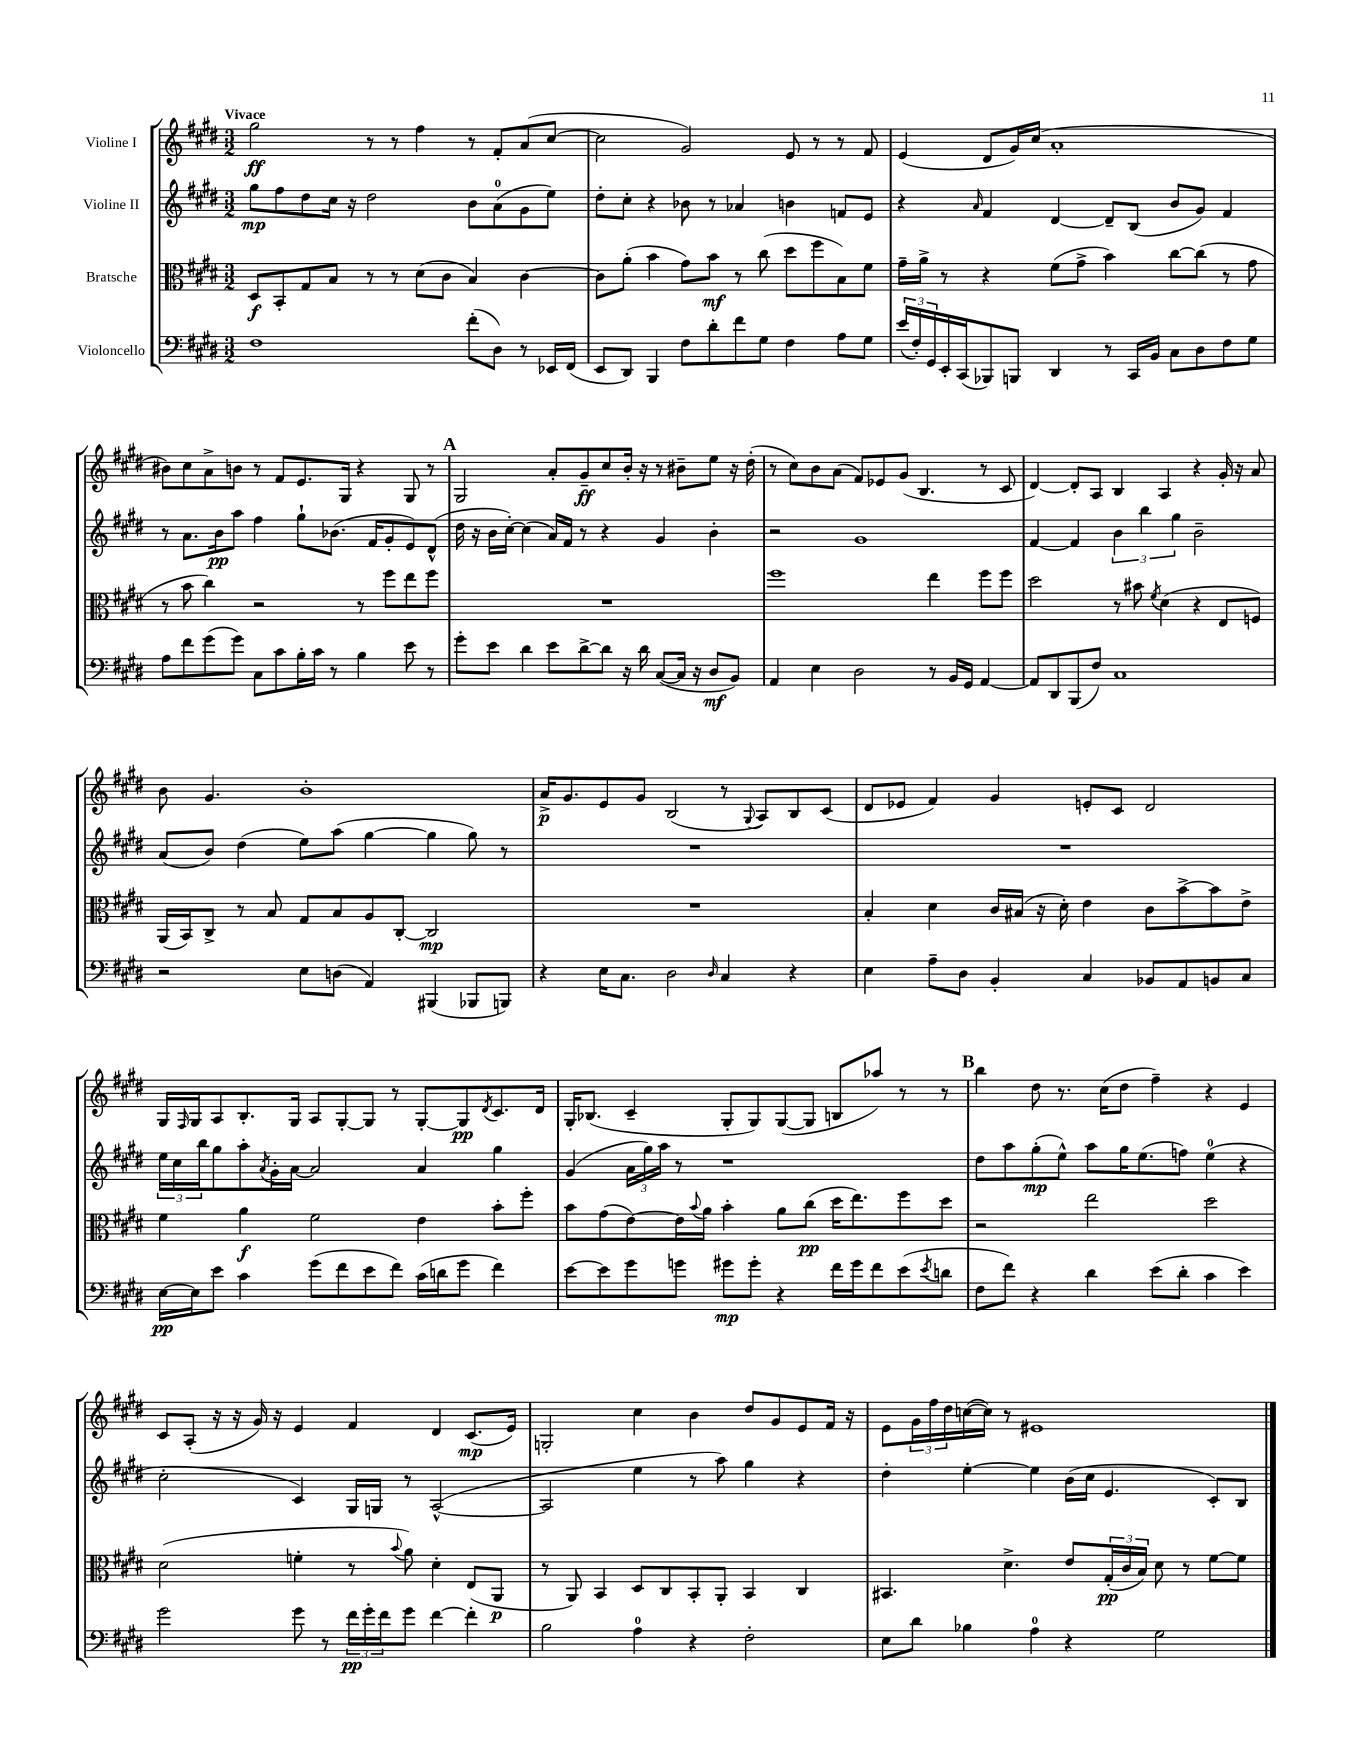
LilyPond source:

<<
\new StaffGroup <<
\new Staff = "s0" \with { instrumentName = "Violine I" } {
    \clef treble \key e \major \numericTimeSignature \time 3/2 \tempo "Vivace"
    gis''2\ff r8 r8 fis''4 r8 fis'8-. a'8( cis''8~ |
    cis''2 gis'2) e'8 r8 r8 fis'8 |
    e'4( dis'8 gis'16) cis''16( a'1-. |
    bis'8) cis''8 a'8-> b'8 r8 fis'8 e'8. gis16 r4 gis8 r8 |
    \mark \markup { \bold "A" } gis2 a'8-. gis'8--\ff cis''8 b'16-. r16 r8 bis'8-- e''8 r16 dis''16-.( |
    r8 cis''8) b'8 a'8( fis'8) ees'8 gis'8( b4. r8 cis'8 |
    dis'4~) dis'8-. a8 b4 a4 r4 gis'16-. r16 a'8 |
    b'8 gis'4. b'1-. |
    a'16->\p gis'8. e'8 gis'8 b2( r8 \appoggiatura { gis8 } a8) b8 cis'8( |
    dis'8 ees'8 fis'4) gis'4 e'8-. cis'8 dis'2 |
    gis16 \grace { fis16 } gis16 a8 b8.-. gis16 a8 gis8~-. gis8 r8 gis8~-. gis8\pp \acciaccatura { dis'8 } cis'8. dis'16 |
    gis16-. bes8.( cis'4-- gis8-. gis8) gis8~( gis8 b8 aes''8) r8 r8 |
    \mark \markup { \bold "B" } b''4 dis''8 r8. cis''16( dis''8 fis''4--) r4 e'4 |
    cis'8 a8-.( r16 r16 gis'16) r16 e'4 fis'4 dis'4 cis'8.\mp( e'16) |
    g2-. cis''4 b'4 dis''8 gis'8 e'8 fis'16 r16 |
    e'8 \tuplet 3/2 { gis'16 fis''16 dis''16 } c''16~( c''16) r8 eis'1 \bar "|." |
}
\new Staff = "s1" \with { instrumentName = "Violine II" } {
    \clef treble \key e \major \numericTimeSignature \time 3/2
    gis''8\mp fis''8 dis''8 cis''16 r16 dis''2 b'8 a'8-0( gis'8 e''8) |
    dis''8-. cis''8-. r4 bes'8 r8 aes'4 b'4 f'8 e'8 |
    r4 \grace { a'16 } fis'4 dis'4~ dis'8-- b8( b'8 gis'8) fis'4 |
    r8 a'8. b'16\pp a''8 fis''4 gis''8-! bes'8.( fis'16 gis'8-. e'8) dis'8-^( |
    \mark \markup { \bold "A" } dis''16 r16 b'16 cis''16~-.) cis''4( a'16) fis'16 r8 r4 gis'4 b'4-. |
    r2 gis'1 |
    fis'4~ fis'4 \tuplet 3/2 { b'4 b''4 gis''4 } b'2-- |
    a'8( b'8) dis''4( e''8) a''8( gis''4~ gis''4 gis''8) r8 |
    R1. |
    R1. |
    \tuplet 3/2 { e''16 cis''16 b''16 } gis''8 a''8-. \acciaccatura { a'8 } gis'16-. a'16~ a'2 a'4 gis''4 |
    gis'4( \tuplet 3/2 { a'16 gis''16) a''16 } r8 r1 |
    \mark \markup { \bold "B" } dis''8 a''8 gis''8-.\mp( e''8-^) a''8 gis''16 e''8.( f''8) e''4-0( r4 |
    cis''2-. cis'4) gis16 g16 r8 a2~-^( |
    a2 e''4 r8 a''8) gis''4 r4 |
    dis''4-. e''4~-. e''4 b'16( cis''16 e'4. cis'8-.) b8 \bar "|." |
}
\new Staff = "s2" \with { instrumentName = "Bratsche" } {
    \clef alto \key e \major \numericTimeSignature \time 3/2
    dis8\f b,8-. gis8 b8 r8 r8 dis'8( cis'8 b4) cis'4~ |
    cis'8 a'8-.( b'4 gis'8) b'8\mf r8 cis''8( dis''8 fis''8 b8) fis'8 |
    gis'16-- a'16-> r8 r4 fis'8( gis'8-> b'4) cis''8~ cis''8( r8 gis'8 |
    r8 b'8 cis''4) r2 r8 fis''8 e''8 fis''8 |
    \mark \markup { \bold "A" } R1. |
    fis''1 e''4 fis''8 fis''8 |
    dis''2 r8 bis'8 \acciaccatura { fis'8 } dis'4( r4 e8 f8) |
    a,16( b,16) cis8-> r8 b8 gis8 b8 a8 cis8~-. cis2\mp |
    R1. |
    b4-. dis'4 cis'16 bis16( r16 dis'16-.) e'4 cis'8 b'8~-> b'8 e'8-> |
    fis'4 a'4\f fis'2 e'4 b'8-. fis''8-. |
    b'8 gis'8( e'8~) e'16 \appoggiatura { b'8 } a'16 b'4-. a'8 cis''8\pp( dis''16 e''8.) fis''8 dis''8 |
    \mark \markup { \bold "B" } r2 e''2 dis''2 |
    dis'2( f'4-. r8 \appoggiatura { b'8 } a'8) dis'4-. e8( a,8\p |
    r8 a,8) b,4 dis8 cis8 b,8-. a,8-. b,4 cis4 |
    bis,4. dis'4.-> e'8 \tuplet 3/2 { gis16-.\pp( cis'16 b16) } dis'8 r8 fis'8~ fis'8 \bar "|." |
}
\new Staff = "s3" \with { instrumentName = "Violoncello" } {
    \clef bass \key e \major \numericTimeSignature \time 3/2
    fis1 fis'8-.( dis8) r8 ees,16 fis,16( |
    e,8 dis,8) b,,4 fis8 dis'8-. fis'8 gis8 fis4 a8 gis8 |
    \tuplet 3/2 { e'16( fis16-.) gis,16 } e,16-. cis,16( bes,,8) b,,8 dis,4 r8 cis,16 b,16 cis8 dis8 fis8 gis8 |
    a8 fis'8 gis'8( gis'8) cis8 cis'8 b16-. cis'16 r8 b4 e'8 r8 |
    \mark \markup { \bold "A" } gis'8-. e'8 dis'4 e'8 dis'8~-> dis'8 r16 dis'16 cis8~( cis16 r16 dis8\mf b,8) |
    a,4 e4 dis2 r8 b,16 gis,16 a,4~ |
    a,8 dis,8 b,,8( fis8) cis1 |
    r2 e8 d8( a,4) bis,,4( bes,,8 b,,8) |
    r4 e16 cis8. dis2 \grace { dis16 } cis4 r4 |
    e4 a8-- dis8 b,4-. cis4 bes,8 a,8 b,8 cis8 |
    e16~\pp e16 e'8 cis'4 gis'8( fis'8 e'8 fis'8) cis'16( d'16 gis'8 fis'4) |
    e'8~ e'8 gis'8 g'8 gis'8\mp gis'8-. r4 fis'16 gis'16 fis'8 e'8( \acciaccatura { e'8 } d'8 |
    \mark \markup { \bold "B" } fis8 fis'8) r4 dis'4 e'8( dis'8-. cis'4 e'4) |
    gis'2 gis'8 r8 \tuplet 3/2 { fis'16\pp gis'16-. fis'16 } gis'8 fis'4~ fis'4-. |
    b2 a4-0 r4 fis2-. |
    e8 dis'8 bes4 a4-0 r4 gis2 \bar "|." |
}
>>
>>
\layout { \context { \Score \remove "Bar_number_engraver" } }
